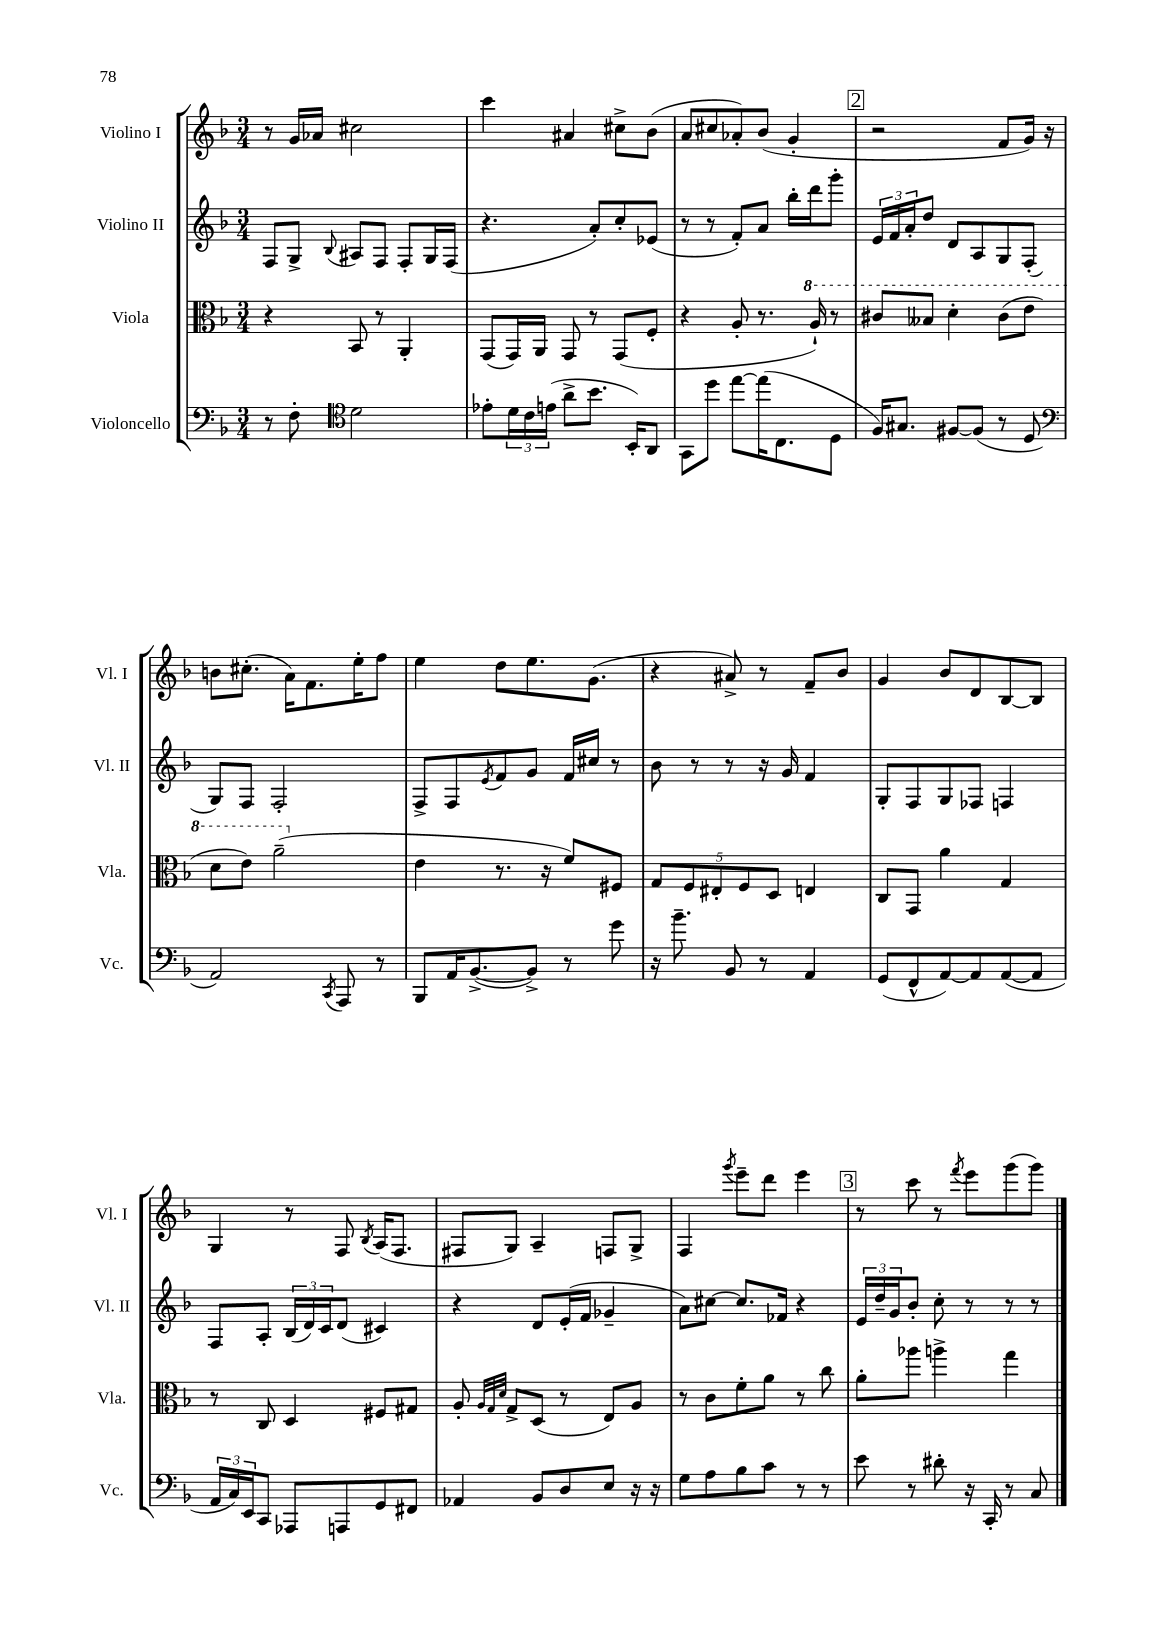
<<
\new StaffGroup <<
\new Staff = "s0" \with { instrumentName = "Violino I" shortInstrumentName = "Vl. I" } {
    \clef treble \key f \major \numericTimeSignature \time 3/4
    r8 g'16 aes'16 cis''2 |
    c'''4 ais'4 cis''8-> bes'8( |
    a'8 cis''8 aes'8-.) bes'8( g'4-. |
    \mark \markup { \box "2" } r2 f'8 g'16) r16 |
    b'8 cis''8.-.( a'16) f'8. e''16-. f''8 |
    e''4 d''8 e''8. g'8.( |
    r4 ais'8->) r8 f'8-- bes'8 |
    g'4 bes'8 d'8 bes8~ bes8 |
    g4 r8 f8 \acciaccatura { bes8 } a16( f8. |
    fis8 g8) a4-- f8 g8-> |
    f4 \acciaccatura { g'''8 } e'''8-- d'''8 e'''4 |
    \mark \markup { \box "3" } r8 c'''8 r8 \acciaccatura { f'''8 } e'''8 g'''8( g'''8) \bar "|." |
}
\new Staff = "s1" \with { instrumentName = "Violino II" shortInstrumentName = "Vl. II" } {
    \clef treble \key f \major \numericTimeSignature \time 3/4
    f8 g8-> \appoggiatura { bes8 } ais8 f8 f8-. g16 f16( |
    r4. a'8-.) c''8-. ees'8( |
    r8 r8 f'8-.) a'8 bes''16-. d'''16 g'''8-. |
    \mark \markup { \box "2" } \tuplet 3/2 { e'16 f'16 a'16-. } d''8 d'8 a8 g8 f8-.( |
    g8) f8 f2-. |
    f8-> f8 \acciaccatura { e'8 } f'8 g'8 f'16 cis''16 r8 |
    bes'8 r8 r8 r16 g'16 f'4 |
    g8-. f8 g8 fes8 f4 |
    f8 a8-. \tuplet 3/2 { bes16( d'16) c'16 } d'8( cis'4) |
    r4 d'8 e'16-.( f'16 ges'4-- |
    a'8) cis''8~ cis''8. fes'16 r4 |
    \mark \markup { \box "3" } \tuplet 3/2 { e'16 d''16-- g'16 } bes'8-. c''8-. r8 r8 r8 \bar "|." |
}
\new Staff = "s2" \with { instrumentName = "Viola" shortInstrumentName = "Vla." } {
    \clef alto \key f \major \numericTimeSignature \time 3/4
    r4 bes,8 r8 a,4-. |
    g,8( g,16) a,16 g,8 r8 g,8( f8-. |
    r4 a8-. r8. \ottava #1 a'16-!) r8 |
    \mark \markup { \box "2" } cis''8 beses'8 d''4-. cis''8( e''8 |
    d''8 e''8) a''2--( \ottava #0 |
    e'4 r8. r16 f'8) fis8 |
    \tuplet 5/4 { g8 f8 eis8-. f8 d8 } e4 |
    c8 g,8 a'4 g4 |
    r8 c8 d4 fis8 gis8 |
    a8-. \grace { a32 g32 d'32 } g8-> d8( r8 e8) a8 |
    r8 c'8 f'8-. a'8 r8 c''8 |
    \mark \markup { \box "3" } a'8-. aes''8 a''4-> g''4 \bar "|." |
}
\new Staff = "s3" \with { instrumentName = "Violoncello" shortInstrumentName = "Vc." } {
    \clef bass \key f \major \numericTimeSignature \time 3/4
    r8 f8-. \clef tenor d'2 |
    ees'8-. \tuplet 3/2 { d'16 c'16 e'16( } a'8-> bes'8. bes,16-.) a,8 |
    g,8 d''8 e''8~ e''16( c8. d8 |
    \mark \markup { \box "2" } f16) gis8. fis8~ fis8( r8 d8 |
    \clef bass a,2) \acciaccatura { c,8 } a,,8 r8 |
    bes,,8 a,16 bes,8.~->( bes,8->) r8 g'8 |
    r16 bes'8.-- bes,8 r8 a,4 |
    g,8( f,8-^ a,8~) a,8 a,8~( a,8 |
    \tuplet 3/2 { a,16 c16) e,16 } c,8 aes,,8 a,,8 g,8 fis,8 |
    aes,4 bes,8 d8 e8 r16 r16 |
    g8 a8 bes8 c'8 r8 r8 |
    \mark \markup { \box "3" } e'8 r8 dis'8-. r16 c,16-. r8 c8 \bar "|." |
}
>>
>>
\layout { \context { \Score \remove "Bar_number_engraver" } }
